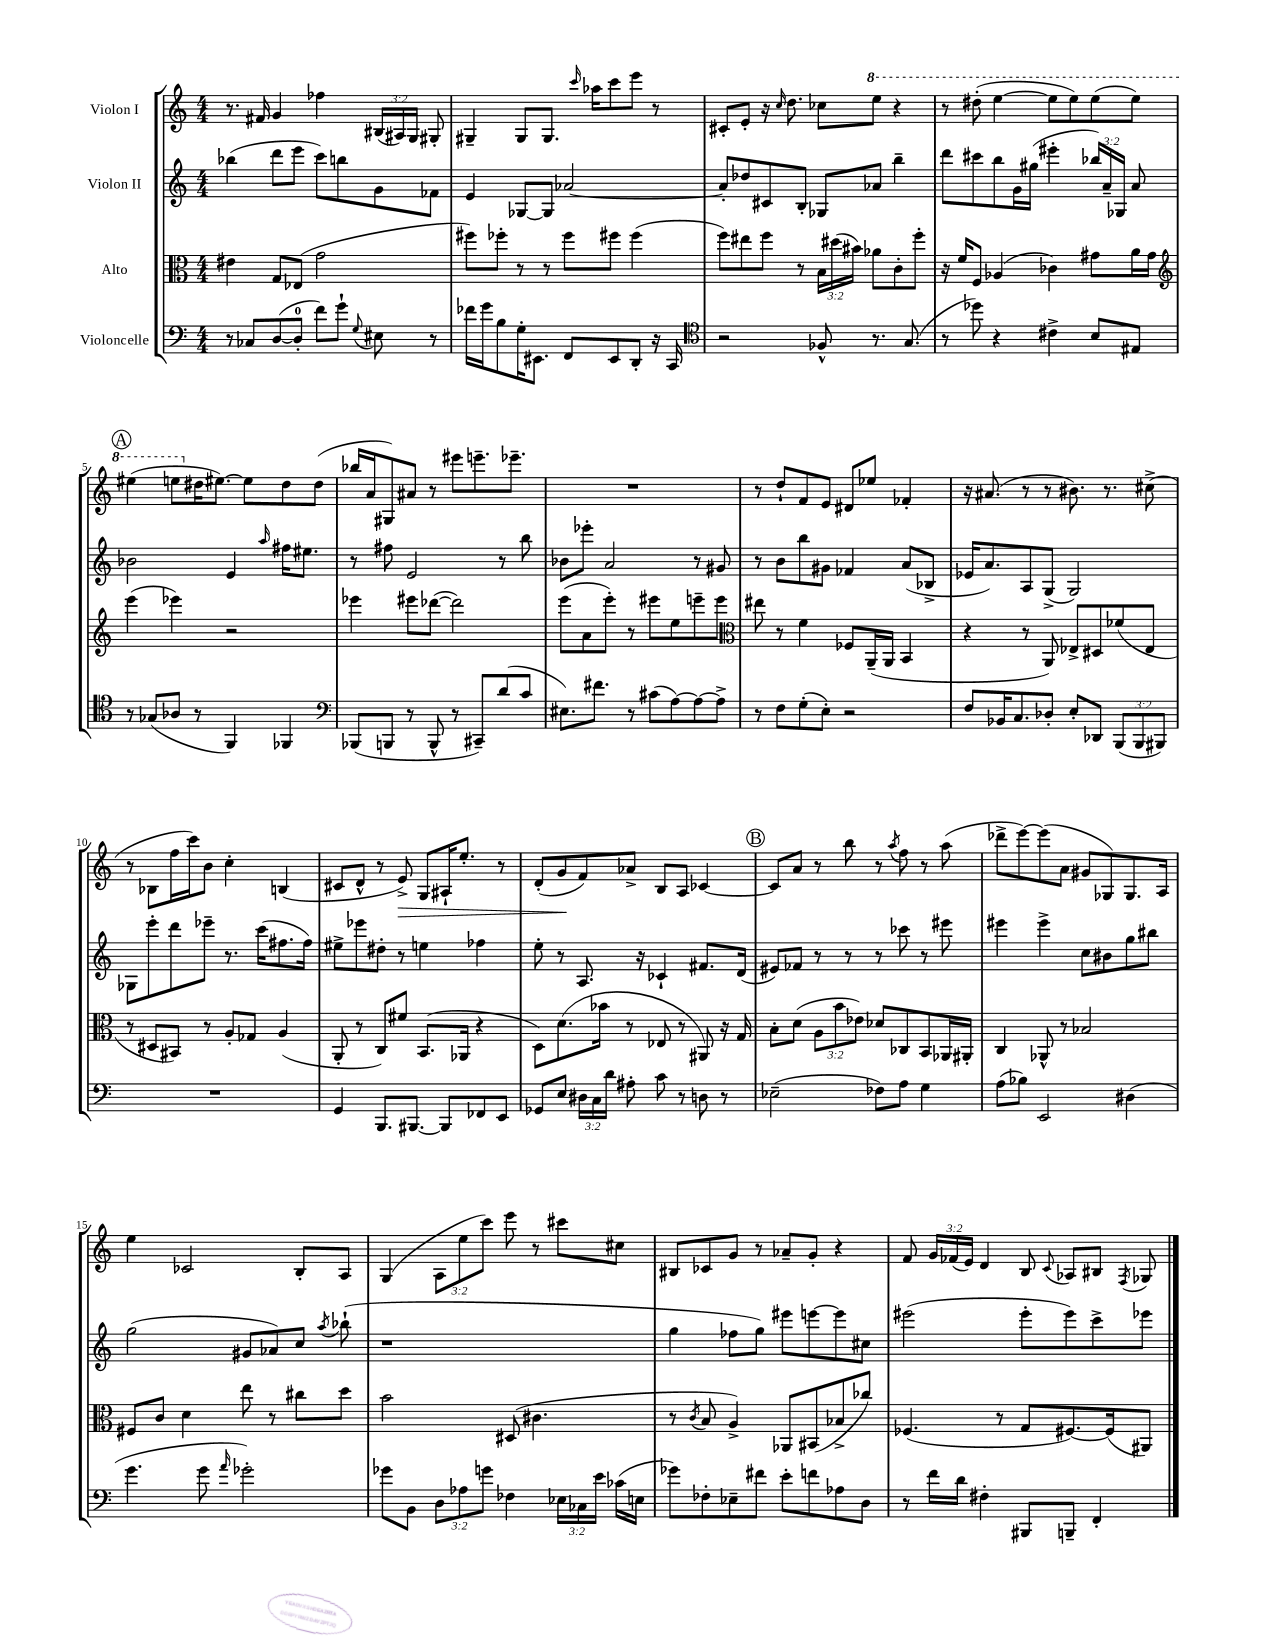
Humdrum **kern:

**kern	**kern	**kern	**kern
*staff4	*staff3	*staff2	*staff1
*clefF4	*clefC3	*clefG2	*clefG2
*k[]	*k[]	*k[]	*k[]
*M4/4	*M4/4	*M4/4	*M4/4
8r	4e#	(4bb-	8.r
8C-	.	.	.
.	.	.	16f#
([8D	8G	8ddd	4g
8D']	(8E-	8eee	.
8f)	2g	8ccc)	4ff-
8g`	.	8bb	.
8qqG	.	.	.
8E#	.	8g	(24B#
.	.	.	24A#)
.	.	.	24G
8r	.	8f-	8G#'
=	=	=	=
16f-	8ff#)	4e	4G#~
16g	.	.	.
8B	8ff-'	.	.
16G'	8r	[8G-	8G#
8.EE#	.	.	.
.	8r	8G-]	8.G#
8FF	8ff-	[2a-	.
.	.	.	16qqccc
.	.	.	16aa-
8EE#	8ff#	.	8ccc
8DD'	(4ff#	.	8eee
16r	.	.	8r
16CC	.	.	.
=	=	=	=
*clefC4	*	*	*
2r	8ff)	8a-']	8c#'
.	8ee#	8dd-	8e'
.	8ff	8c#	16r
.	.	.	16qqcc
.	.	.	8.dd
.	8r	8B'	.
8F-^^	24B	8G-	8cc-
.	(24dd#	.	.
.	24b#)	.	.
8.r	8a-	8a-	8eee
.	8c'	4bb~	4r
(8.G	.	.	.
.	8ff'	.	.
=	=	=	=
8r	16r	8ddd	8r
.	16f	.	.
8dd-)	8F	8ccc#	(8ddd#'
4r	(4A-	8bb	[4eee
.	.	16g	.
.	.	(16gg#	.
4c#^	4c-)	4eee#'	8eee]
.	.	.	8eee)
8B	8g#	24bb-)	(8eee
.	.	24a~	.
.	.	24G-	.
8E#	16a	8a	8eee)
.	16g#	.	.
=	=	=	=
*	*clefG2	*	*
8r	(4eee	2b-	(4eee#
(8G-	.	.	.
8A-	4eee-)	.	8eee
8r	.	.	16dd#
.	.	.	[8.ee#)
4FF)	2r	4e	.
.	.	.	8ee#]
.	.	16qqaa	.
4FF-	.	16ff#	8dd#
.	.	8.ee#	.
.	.	.	(8dd#
=	=	=	=
*clefF4	*	*	*
(8BBB-	4eee-	8r	16bb-
.	.	.	16a
8BBB	.	8ff#	8G#)
8r	8eee#	2e	8a#
8BBB^^	([8ddd-	.	8r
8r	2ddd-])	.	8eee#
8CC#~)	.	.	8.eee~
(8d	.	8r	.
.	.	.	8.eee-~
8c	.	8bb	.
=	=	=	=
8.E#)	(8eee	8b-	1r
.	8a	8eee-'	.
8.f#	.	.	.
.	8eee')	2a	.
8r	8r	.	.
(8c#	8eee#	.	.
[8A)	8ee	.	.
8A_	8eee~	8r	.
8A^]	8eee	8g#	.
=	=	=	=
*	*clefC3	*	*
8r	8ee#	8r	8r
8F	8r	8b	8dd`
(8G'	4f	8bb	8f
8E')	.	8g#	8e
2r	8F-	4f-	8d#
.	(16AA~	.	8ee-
.	16AA	.	.
.	4BB	(8a	4f-'
.	.	8B-^	.
=	=	=	=
8F	4r	16e-	16r
.	.	8.a)	(8.a#
16BB-	.	.	.
8.C	.	.	.
.	8r	8A	8r
8D-'	8AA)	(8G^	8r
8E'	8E-^	2G)	8.b#)
8DD-	8D#	.	.
.	.	.	8.r
(12BBB	(8f-	.	.
12BBB	.	.	.
.	8E-	.	(8cc#^
12BBB#)	.	.	.
=	=	=	=
1r	8r	8G-	8r
.	8D#	8eee'	8B-
.	8BB#)	8ddd	16ff
.	.	.	16ccc)
.	8r	8eee-~	8b
.	8A'	8.r	4cc'
.	8G-	.	.
.	.	(16ccc	.
.	(4A	8.ff#	(4B
.	.	16ff#)	.
=	=	=	=
4GG	8AA'	8ee#^	8c#
.	8r	8eee-	8d^^
8.BBB	8C)	8dd#'	8r
.	8f#	8r	8e^)
[8.BBB#	.	.	.
.	(8.BB	4ee	8G
8BBB#]	.	.	16A#`
.	16AA-	.	8.ee'
8FF-	4r	4ff-	.
8EE	.	.	8r
=	=	=	=
8GG-	8D)	8ee'	(8d'
8E	(8.d	8r	8g
24D#	.	8.A	8f)
24C	.	.	.
.	16b-	.	.
24d	.	.	.
8A#'	8r	.	8a-^
.	.	16r	.
8c	8E-	4c-`	8B
8r	8r	.	8A
8D	8AA#)	8.f#	[4c-
8r	16r	.	.
.	16G	(16d	.
=	=	=	=
(2E-~	8B'	8e#)	8c-]
.	(8d	8f-	8a
.	12A	8r	8r
.	12b	.	.
.	.	8r	8bb
.	12e-)	.	.
8F-)	8d-	8r	8r
.	.	.	8qaa
8A	8C-	8ccc-	8ff
4G	8BB	8r	8r
.	16AA-	8eee#	(8aa
.	16AA#'	.	.
=	=	=	=
(8A	4C	4eee#	8ddd-^
8B-)	.	.	[8eee)
2EE	8AA-^^	4eee#^	(8eee]
.	8r	.	8a
.	2B-	8cc	8g#
.	.	8b#	8G-)
(4D#	.	8gg	8.G-
.	.	8bb#	.
.	.	.	16A
=	=	=	=
4.g	8F#	(2gg	4ee
.	8c	.	.
.	4d	.	2c-
8g	.	.	.
16qqa	.	.	.
2g-')	8ee	8g#	.
.	8r	8a-)	.
.	8cc#	8cc	8B'
.	.	8qaa	.
.	8dd	(8bb-`	8A
=	=	=	=
8g-	2b	1r	(4G
8BB	.	.	.
12D	.	.	12A
12A-	.	.	12ee
12g	.	.	12ccc)
4F-	(8D#	.	8eee
.	4.c#	.	8r
24E-	.	.	8ccc#
24C-	.	.	.
24e	.	.	.
(16c-	.	.	8cc#
16E	.	.	.
=	=	=	=
8g-)	8r	4gg	8B#
.	8qc	.	.
8F-'	8B	.	8c-
8E-~	4A^)	8ff-	8g
8f#	.	8gg)	8r
8e'	8AA-	8eee#	8a-~
8f	(8BB#	[8eee	8g'
8A-	8B-^	8eee]	4r
8D	8cc-)	8cc#	.
=	=	=	=
8r	(4.F-	(2eee#	8f
16f	.	.	24g
.	.	.	(24f-
16d	.	.	.
.	.	.	24e)
4F#'	.	.	4d
.	8r	.	.
8BBB#	8G	8eee#'	8B
.	.	.	8qqc
8BBB~	[8.F#)	8eee#)	8A-
4FF'	.	8ccc^	8B#
.	(16F#]	.	.
.	.	.	8qF
.	8AA#)	8eee-	8G-
==	==	==	==
*-	*-	*-	*-
